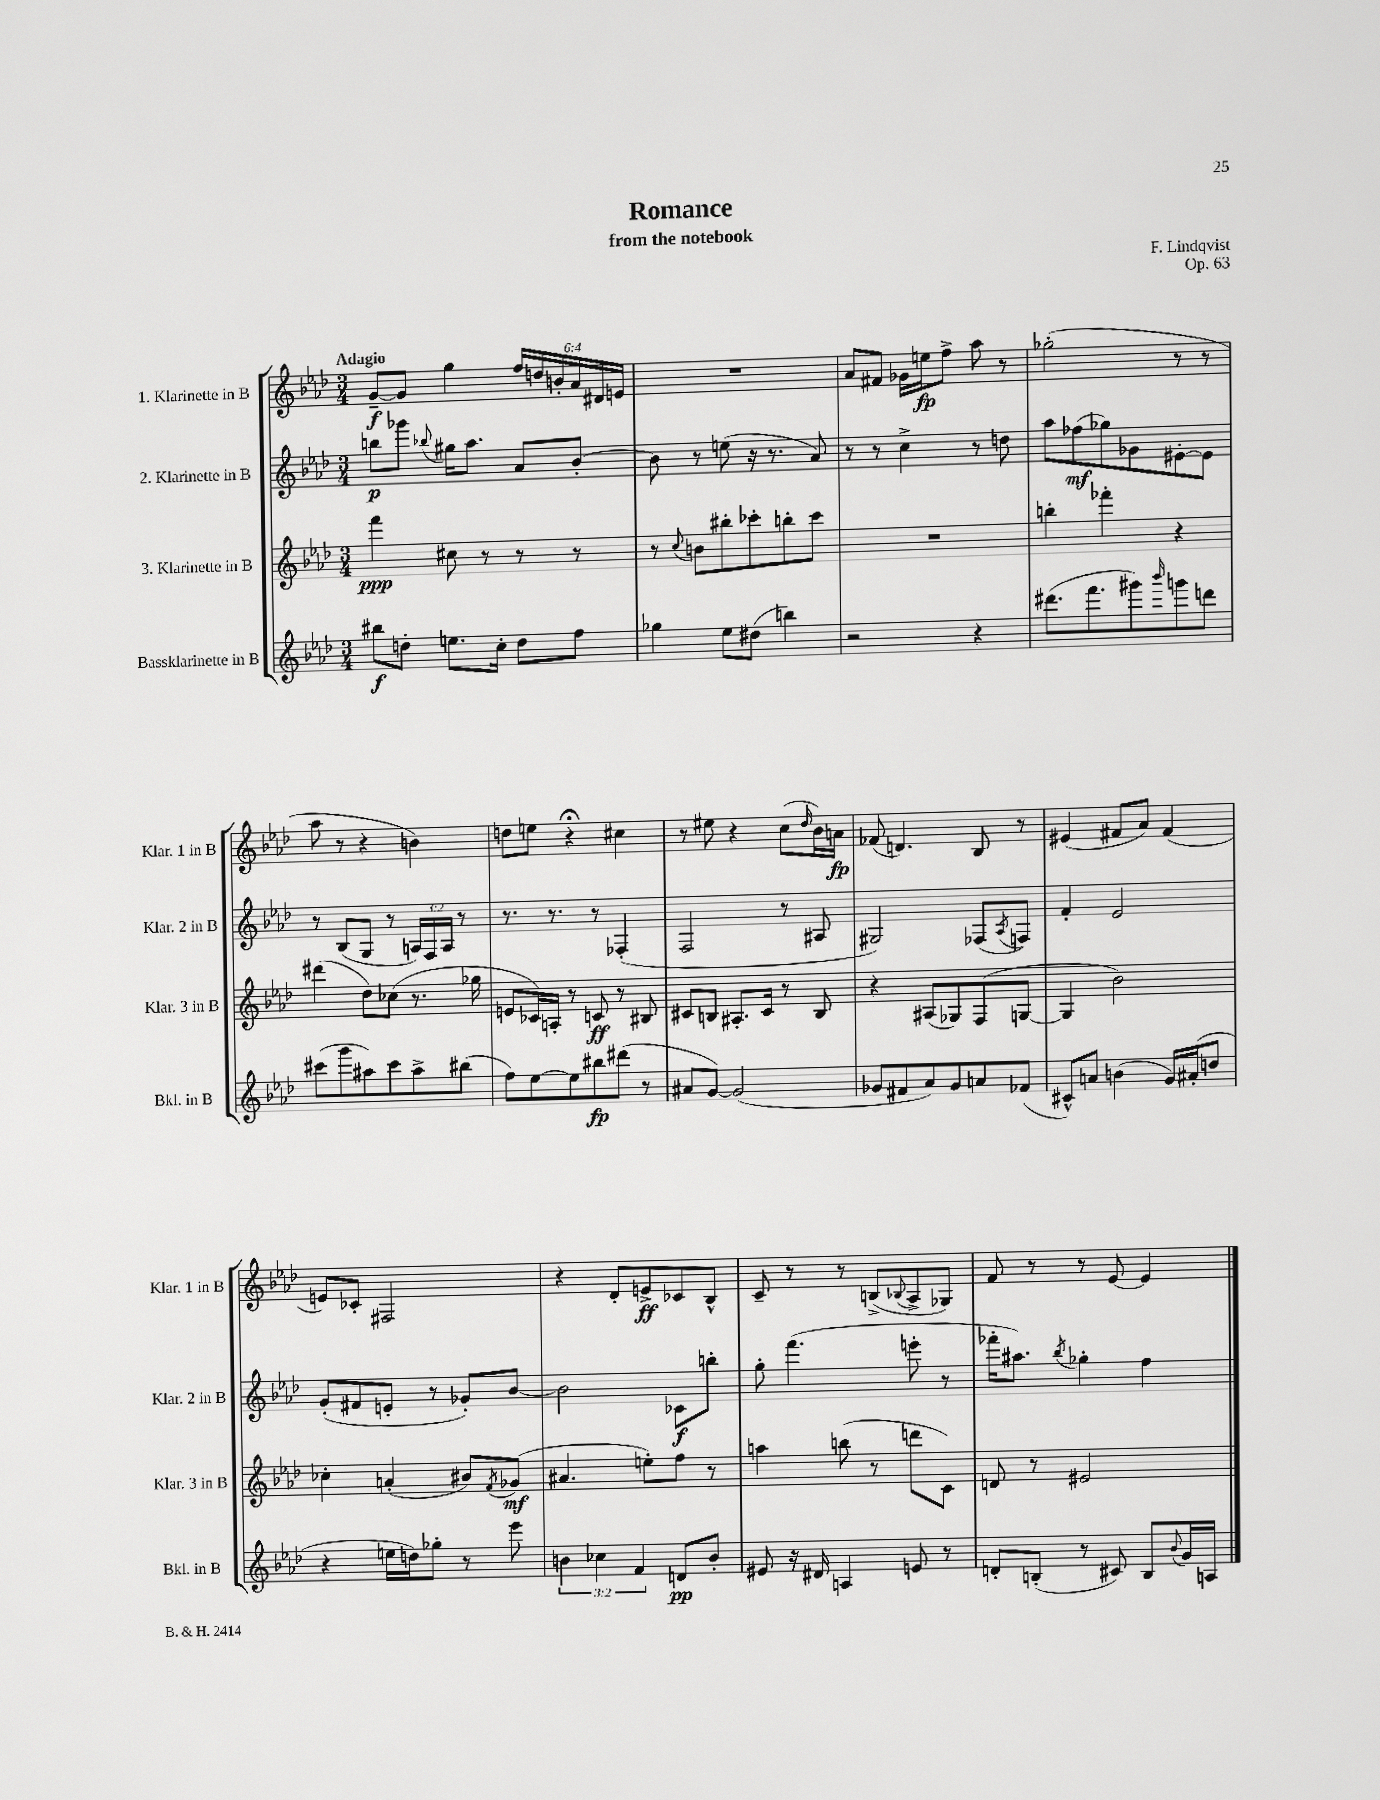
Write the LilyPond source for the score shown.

\header { title = "Romance" composer = "F. Lindqvist" subtitle = "from the notebook" opus = "Op. 63" }
<<
\new StaffGroup <<
\new Staff = "s0" \with { instrumentName = "1. Klarinette in B" shortInstrumentName = "Klar. 1 in B" } {
    \clef treble \key aes \major \numericTimeSignature \time 3/4 \override Staff.TupletNumber.text = #tuplet-number::calc-fraction-text \tempo "Adagio"
    g'8~--\f g'8 g''4 \tuplet 6/4 { f''16 d''16 b'16-. aes'16 dis'16 e'16 } |
    R2. |
    aes'8 fis'8 ges'16 e''16\fp f''8-> aes''8 r8 |
    ges''2-.( r8 r8 |
    aes''8 r8 r4 b'4) |
    d''8 e''8 r4\fermata cis''4 |
    r8 eis''8 r4 c''8( \grace { des''16 } bes'16) a'16\fp |
    fes'8( d'4.) bes8 r8 |
    eis'4( fis'8 aes'8) fis'4( |
    e'8) ces'8-. fis2 |
    r4 des'8-. e'8->\ff ces'8 bes8-^ |
    c'8-- r8 r8 b8->( \appoggiatura { bes8 } aes8-> ges8) |
    f'8 r8 r8 ees'8~ ees'4 \bar "|." |
}
\new Staff = "s1" \with { instrumentName = "2. Klarinette in B" shortInstrumentName = "Klar. 2 in B" } {
    \clef treble \key aes \major \numericTimeSignature \time 3/4 \override Staff.TupletNumber.text = #tuplet-number::calc-fraction-text
    b''8\p ges'''8 \appoggiatura { bes''8 } gis''16 aes''8. aes'8 bes'8~-. |
    bes'8 r8 e''8( r16 r8. aes'8) |
    r8 r8 c''4-> r8 d''8 |
    aes''8 fes''8\mf( ges''8) ges'8 eis'8~-. eis'8 |
    r8 bes8( g8 r8 \tuplet 3/2 { a16) f16 a16 } r8 |
    r8. r8. r8 fes4-.( |
    f2 r8 ais8 |
    gis2) fes8( \acciaccatura { aes8 } f8) |
    f'4-. ees'2 |
    g'8-.( fis'8 e'8-. r8 ges'8-.) bes'8~ |
    bes'2 ces'8\f b''8-. |
    g''8-. f'''4.( e'''8-. r8 |
    fes'''16-. ais''8.) \acciaccatura { bes''8 } ges''4-. f''4 \bar "|." |
}
\new Staff = "s2" \with { instrumentName = "3. Klarinette in B" shortInstrumentName = "Klar. 3 in B" } {
    \clef treble \key aes \major \numericTimeSignature \time 3/4
    f'''4\ppp cis''8 r8 r8 r8 |
    r8 \appoggiatura { c''8 } b'8 bis''8-. ces'''8-. b''8-. ces'''8 |
    R2. |
    b''4-. fes'''4-. r4 |
    dis'''4( des''8) ces''8( r8. ges''16 |
    e'8 ces'16) a16-. r8 c'8\ff r8 bis8 |
    cis'8 b8 ais8.-. cis'16 r8 b8 |
    r4 ais8( ges8) f8( g8~ |
    g4 bes'2) |
    ces''4-. a'4-.( bis'8) \acciaccatura { f'8 } ges'8\mf( |
    ais'4. e''8-.) f''8 r8 |
    a''4 b''8( r8 d'''8 c'8) |
    d'8 r8 eis'2 \bar "|." |
}
\new Staff = "s3" \with { instrumentName = "Bassklarinette in B" shortInstrumentName = "Bkl. in B" } {
    \clef treble \key aes \major \numericTimeSignature \time 3/4 \override Staff.TupletNumber.text = #tuplet-number::calc-fraction-text
    bis''8\f d''8-. e''8. c''16-. d''8 f''8 |
    ges''4 ees''8 dis''8( b''4) |
    r2 r4 |
    dis'''8.( f'''8. gis'''8) \grace { bes'''16 } g'''8 d'''8 |
    cis'''8( g'''8 ais''8) cis'''8 ais''8-> bis''8( |
    f''8) ees''8~ ees''8 bis''8\fp dis'''8( r8 |
    ais'8 g'8~) g'2( |
    ges'8 fis'8 aes'8) ges'8 a'8 fes'8( |
    cis'8-^) a'8 b'4( g'16) ais'16-.( d''8 |
    r4 e''16 d''16) ges''8-. r8 ees'''8 |
    \tuplet 3/2 { b'4 ces''4 f'4 } d'8\pp b'8-. |
    eis'8 r16 dis'16 a4 e'8 r8 |
    d'8-. b8-.( r8 cis'8) b8 \appoggiatura { bes'8 } g'16 a16 \bar "|." |
}
>>
>>
\layout { \context { \Score \remove "Bar_number_engraver" } }
